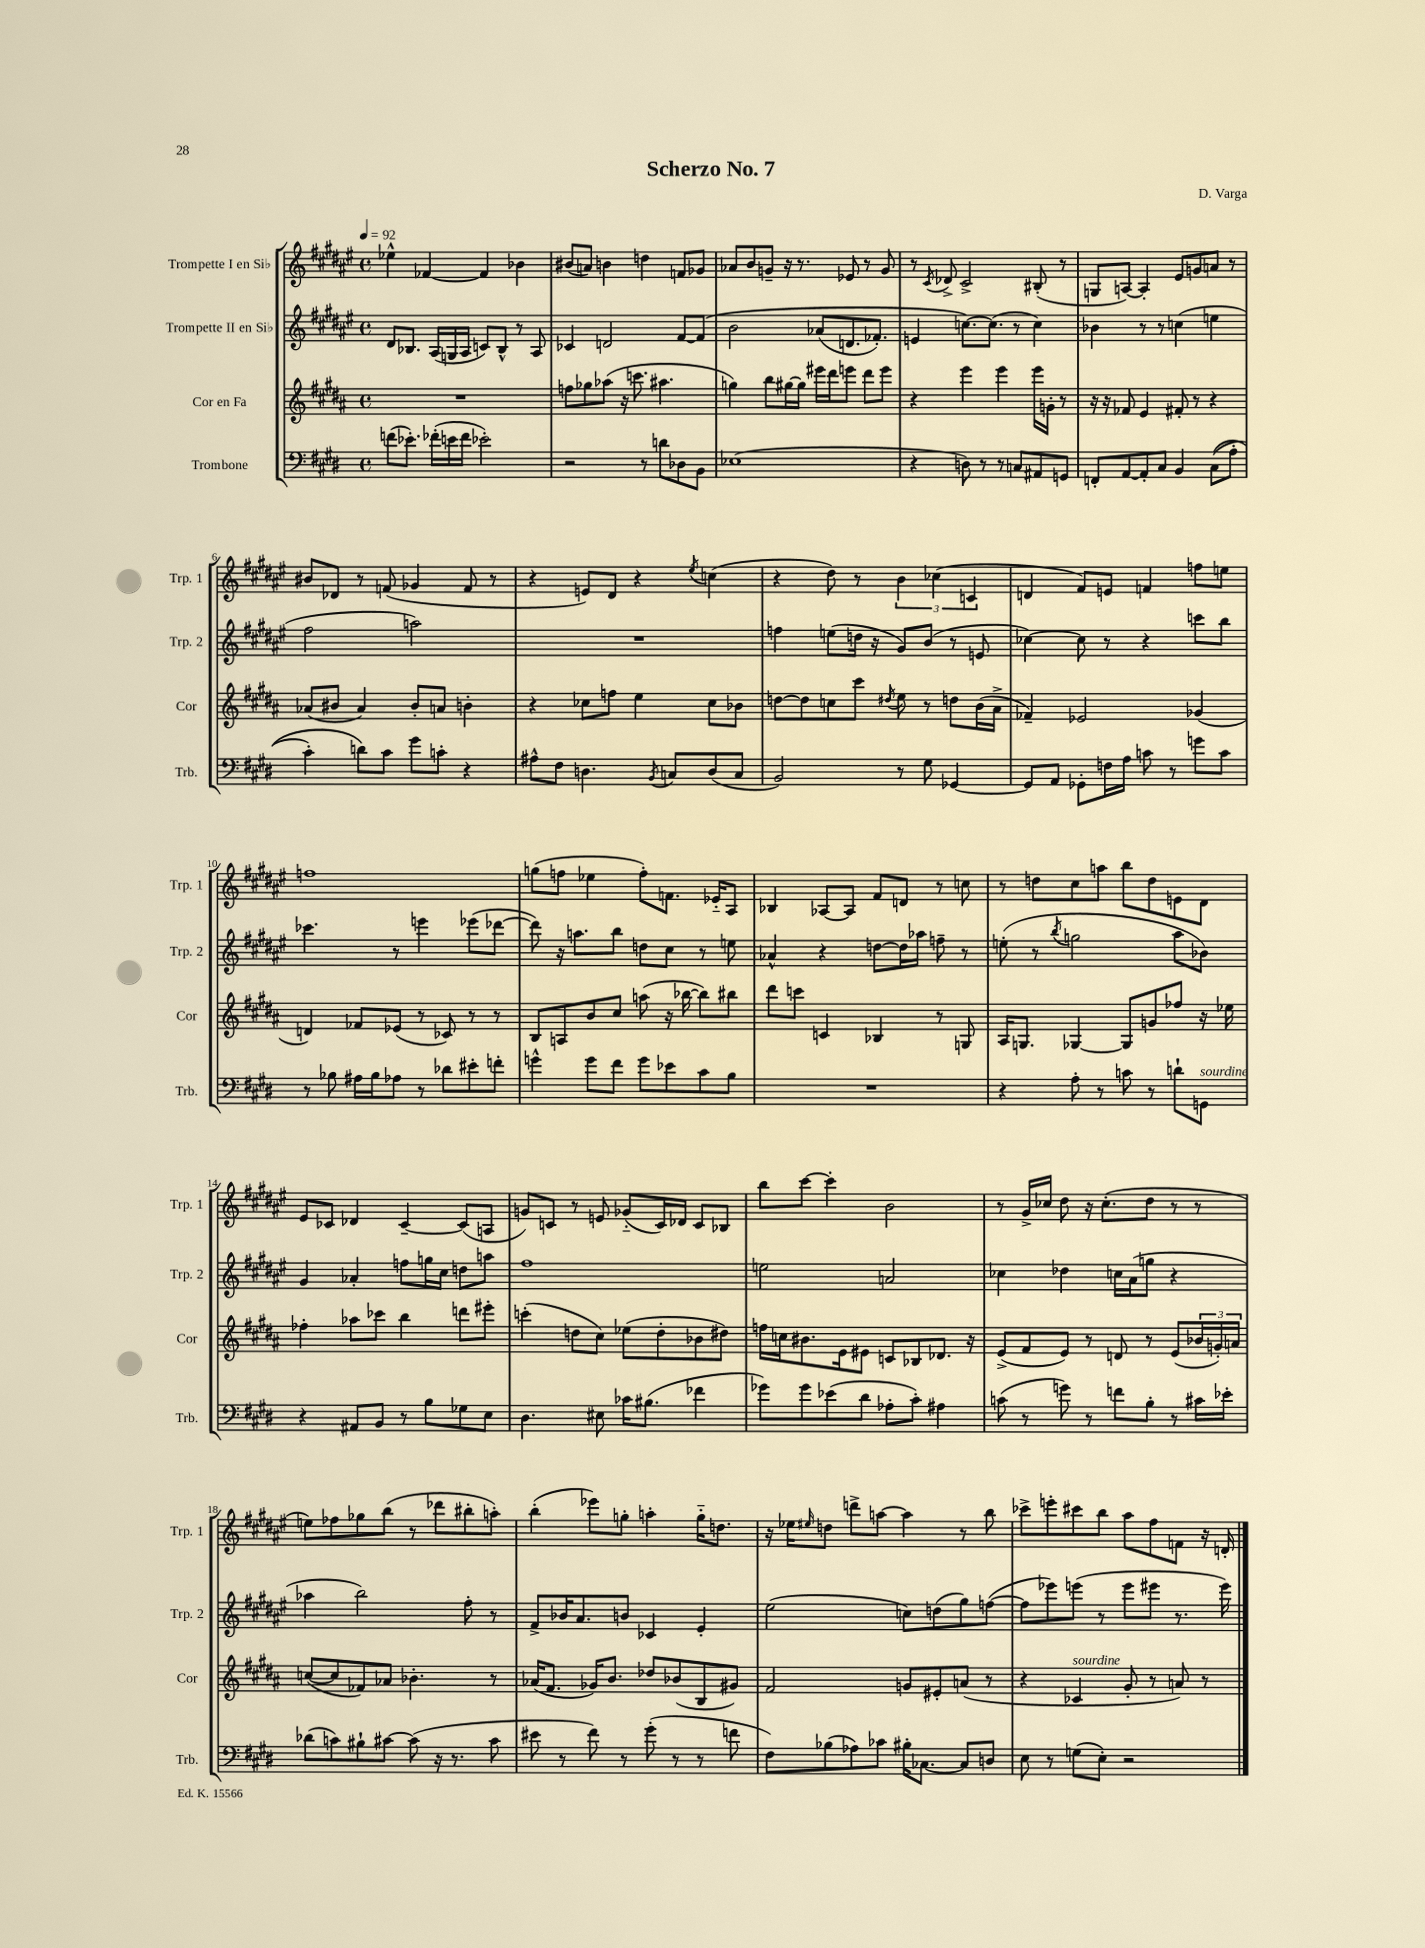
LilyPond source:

\header { title = "Scherzo No. 7" composer = "D. Varga" }
<<
\new StaffGroup <<
\new Staff = "s0" \with { instrumentName = "Trompette I en Sib" shortInstrumentName = "Trp. 1" } {
    \clef treble \key fis \major \defaultTimeSignature \time 4/4 \tempo 4 = 92
    ees''4-^ fes'4~ fes'4 bes'4 |
    bis'8( a'8) b'4 d''4 f'8 ges'8 |
    aes'8 b'8 g'8-- r16 r8. ees'8 r8 g'8 |
    r8 \acciaccatura { cis'8 } des'8-> cis'2-> bis8-.( r8 |
    g8 a8~) a4-. eis'8 g'8 a'8 r8 |
    bis'8 des'8 r8 f'8( ges'4 f'8 r8 |
    r4 e'8) dis'8 r4 \acciaccatura { eis''8 } c''4( |
    r4 dis''8) r8 \tuplet 3/2 { b'4 ces''4( c'4 } |
    d'4 fis'8) e'8 f'4 f''8 e''8 |
    f''1 |
    g''8( f''8 ees''4 f''8-.) f'8. ees'16-_ ais8 |
    bes4 aes8~ aes8 fis'8 d'8 r8 c''8 |
    r8 d''8 cis''8 a''8 b''8 d''8 e'8 dis'8 |
    eis'8 ces'8 des'4 ces'4~-- ces'8( a8 |
    g'8) c'8 r8 e'8 ges'8-_( c'16) des'16 c'8 bes8 |
    b''8 cis'''8~ cis'''4-. b'2 |
    r8 gis'16-> ces''16 dis''8 r16 ces''8.-.( dis''8 r8 r8 |
    e''8) fes''8 ges''8 b''8( r8 des'''8 bis''8-. a''8-.) |
    b''4-.( ees'''8) g''8-. a''4-. g''16-_ d''8. |
    r16 ees''16 \grace { eis''16 } d''8 d'''8-> a''8~ a''4 r8 b''8 |
    ces'''8-> e'''8-. cis'''8 b''8 ais''8 fis''8 f'8 r16 d'16-. \bar "|." |
}
\new Staff = "s1" \with { instrumentName = "Trompette II en Sib" shortInstrumentName = "Trp. 2" } {
    \clef treble \key fis \major \defaultTimeSignature \time 4/4
    dis'8 bes8. ais16( g16 ais16 c'8) bes8-^ r8 ais8 |
    ces'4 d'2 fis'8~ fis'8\( |
    b'2 aes'8( d'8. fes'8.-.) |
    e'4 c''8.~\) c''8.( r8 c''4) |
    bes'4 r8 r8 c''4( e''4 |
    fis''2 a''2) |
    R1 |
    f''4 e''8( d''16 r16 gis'8) b'8( r8 e'8 |
    ces''4~) ces''8 r8 r4 c'''8 b''8 |
    ces'''4. r8 e'''4 ees'''8( des'''8~ |
    des'''8) r16 a''8. b''8 d''8 cis''8 r8 e''8 |
    aes'4-^ r4 d''8~ d''16 aes''16 f''8-- r8 |
    e''8-.( r8 \acciaccatura { b''8 } g''2 ais''8 bes'8) |
    gis'4 aes'4-. f''8 g''16 cis''16 d''8 a''8 |
    fis''1 |
    e''2 a'2 |
    ces''4 des''4 c''16 ais'16( g''8 r4 |
    aes''4 b''2) fis''8-. r8 |
    fis'8-> bes'16 ais'8. b'8 ces'4 eis'4-. |
    eis''2( c''8) d''8( gis''8) f''8~( |
    f''8 ees'''8) e'''8( r8 e'''8 eis'''8 r8. eis'''16) \bar "|." |
}
\new Staff = "s2" \with { instrumentName = "Cor en Fa" shortInstrumentName = "Cor" } {
    \clef treble \key b \major \defaultTimeSignature \time 4/4
    R1 |
    f''8 ges''8 aes''8( r16 c'''8. ais''4. |
    g''4) b''8 gis''16~ gis''16 eis'''16 dis'''16 e'''8 dis'''8 e'''8 |
    r4 e'''4 e'''4 e'''16 g'16-. r8 |
    r16 r16 fes'8 e'4 fis'8-. r8 r4 |
    aes'8( bis'8 aes'4) bis'8-. a'8 b'4-. |
    r4 ces''8 f''8 e''4 ces''8 bes'8 |
    d''8~ d''8 c''8 cis'''8 \acciaccatura { dis''8 } e''8 r8 d''8 b'16( ais'16-> |
    fes'4--) ees'2 ges'4( |
    d'4) fes'8 ees'8( r8 ces'8) r8 r8 |
    b8 a8 b'8 cis''8 a''8( r16 bes''16~ bes''8) bis''8 |
    dis'''8 c'''8 c'4 bes4 r8 g8 |
    ais16 g8. ges4~ ges8 g'8 fes''8 r16 ees''16 |
    fes''4-. aes''8 ces'''8 b''4 d'''8 eis'''8-. |
    c'''4-.( d''8 cis''8) ees''8( d''8-. bes'8 dis''8) |
    f''16 c''16 bis'8. e'16 eis'8 c'8 bes8 des'8. r16 |
    e'8->( fis'8 e'8) r8 d'8 r8 e'8( \tuplet 3/2 { bes'16 g'16-.) a'16 } |
    c''8~( c''8 fes'8) aes'8 bes'4.-. r8 |
    aes'16( fis'8. ges'16) b'8. des''8 bes'8( b8 gis'8) |
    fis'2 g'8 eis'8-. a'8( r8 |
    r4 ces'4^\markup { \italic "sourdine" } gis'8-. r8 a'8) r8 \bar "|." |
}
\new Staff = "s3" \with { instrumentName = "Trombone" shortInstrumentName = "Trb." } {
    \clef bass \key e \major \defaultTimeSignature \time 4/4
    f'8( ees'8.-.) fes'16-.( e'16 fes'16 ees'2-.) |
    r2 r8 d'8 des8 b,8 |
    ees1( |
    r4 d8) r8 r8 c8 ais,8 g,8 |
    f,8-. a,8~ a,8-. cis8 b,4 cis8(\( a8-. |
    cis'4-.) d'8\) cis'8 gis'8 c'8-. r4 |
    ais8-^ fis8 d4. \acciaccatura { b,8 } c8 d8( c8 |
    b,2) r8 gis8 ges,4~ |
    ges,8 a,8 ges,8-. f16 a16 c'8 r8 g'8 c'8 |
    r8 bes8 ais16 bes16 aes8 r8 des'8 eis'8-. f'8-. |
    g'4-^ g'8 fis'8 g'8 ees'8 cis'8 b8 |
    R1 |
    r4 a8-. r8 c'8 r8 d'8-! g,8^\markup { \italic "sourdine" } |
    r4 ais,8 b,8 r8 b8 ges8 e8 |
    dis4. eis8 ces'16 bis8.( fes'4 |
    ges'8) ges'8 ees'8( dis'8 aes8-. cis'8-.) ais4 |
    c'8( r8 g'8) r8 f'8 b8-. r8 cis'16 ees'16-. |
    des'8( c'8) bis8-! cis'8~ cis'8( r16 r8. cis'8 |
    eis'8 r8 fis'8) r8 gis'8-.( r8 r8 f'8 |
    fis8) bes8( aes8) ces'8 bis16-. ces8.~ ces8 d8 |
    e8 r8 g8( e8-.) r2 \bar "|." |
}
>>
>>
